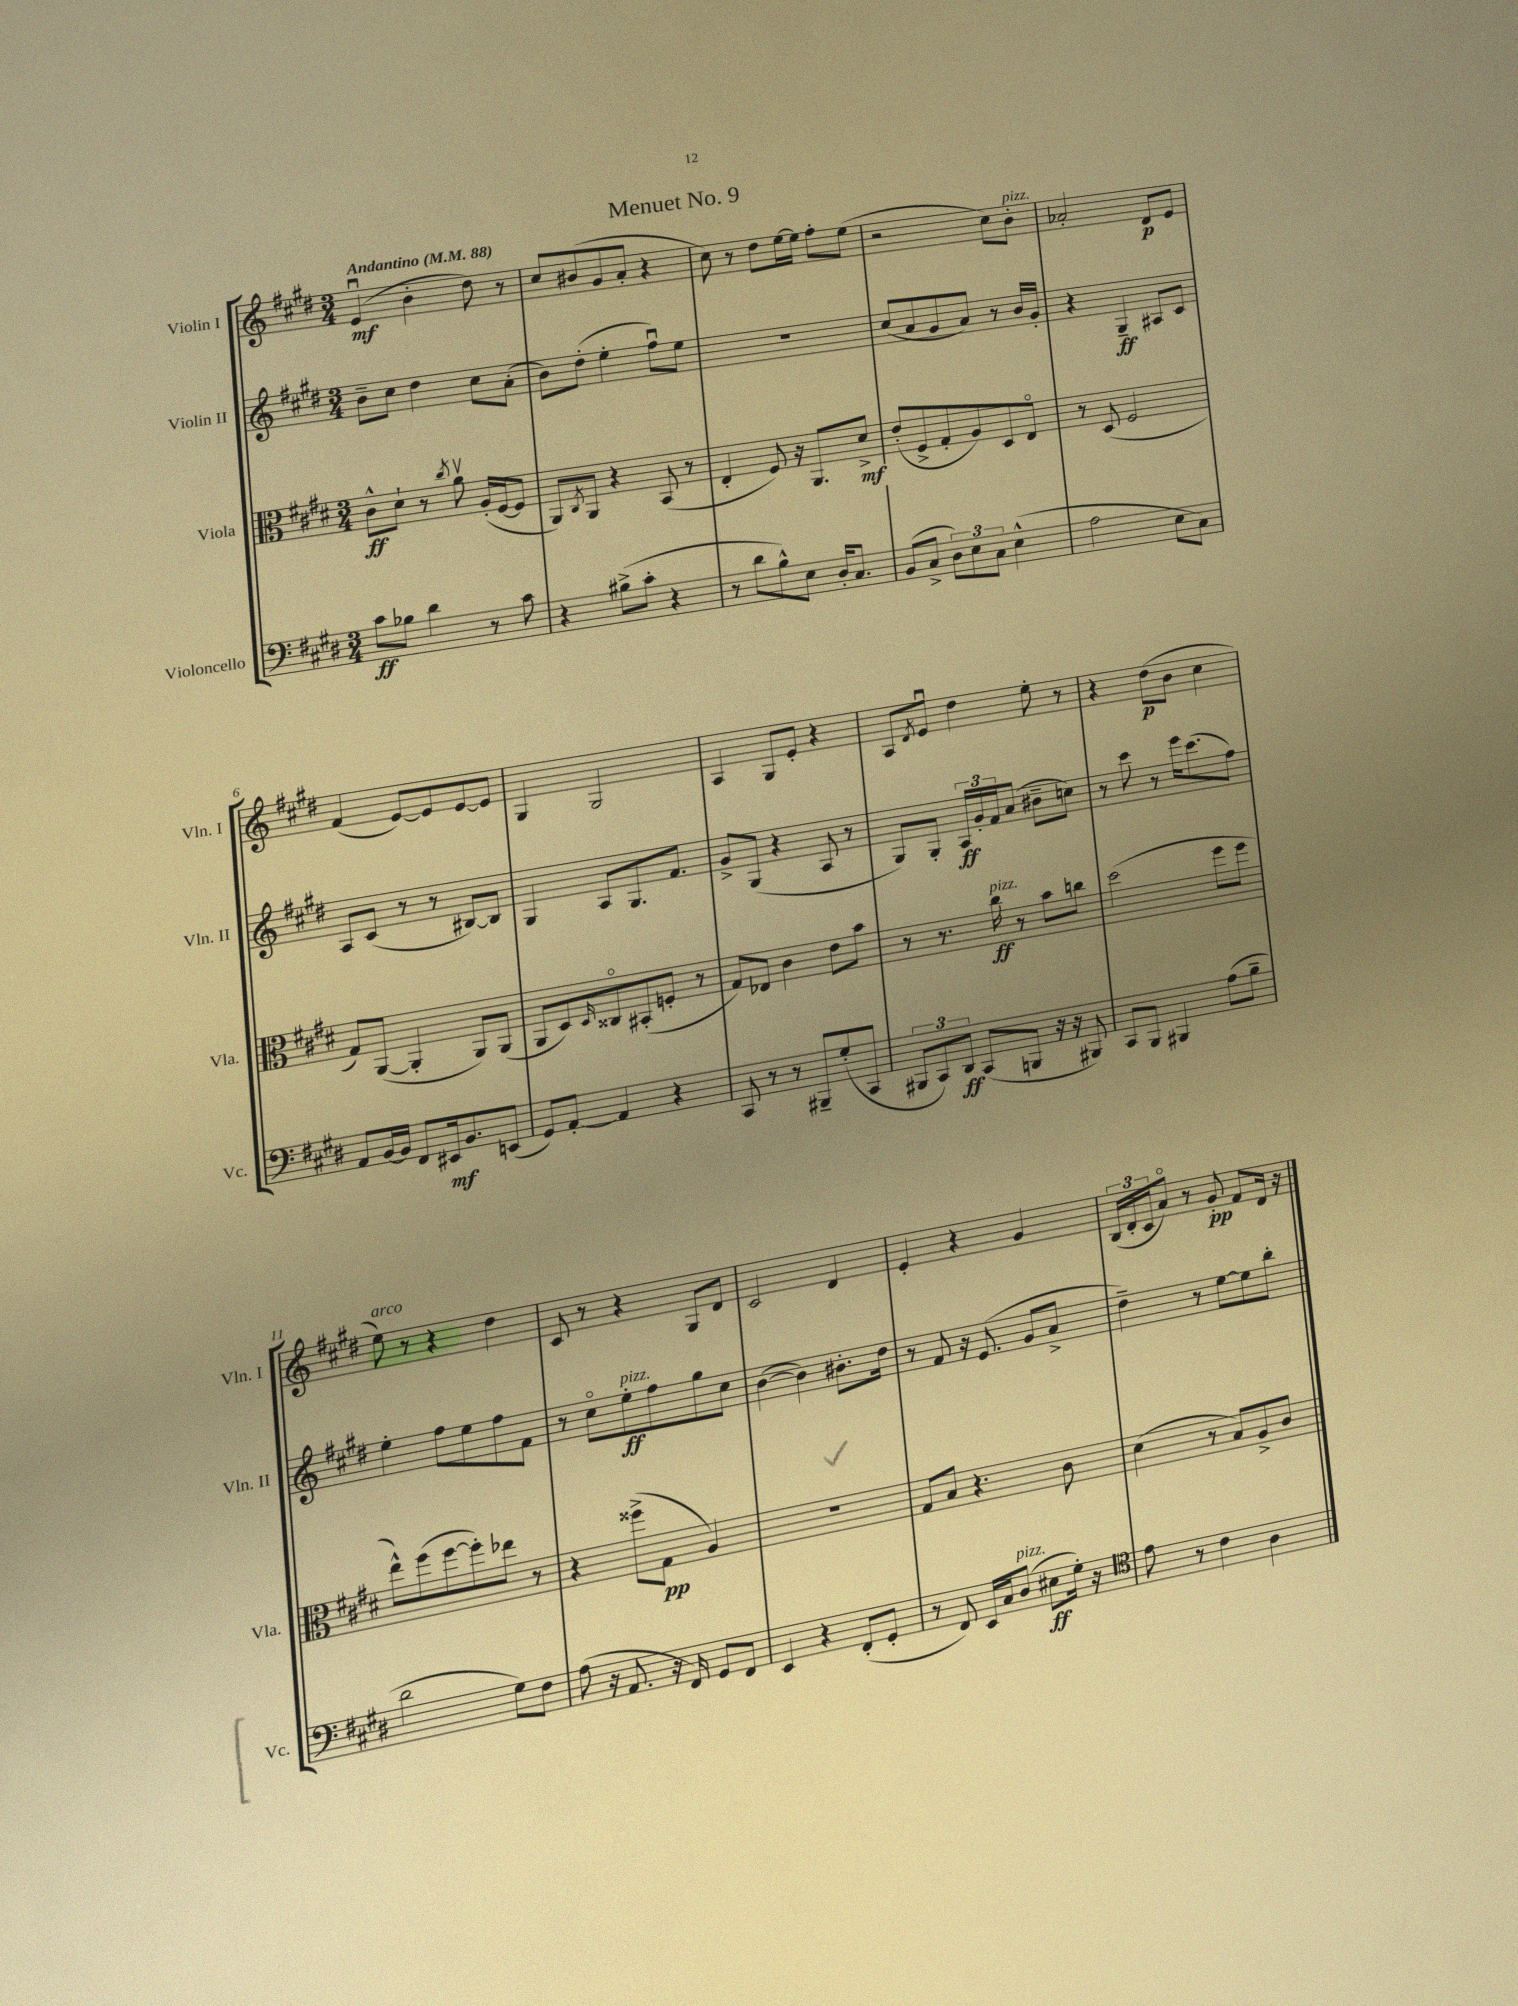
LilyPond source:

\header { title = "Menuet No. 9" }
<<
\new StaffGroup <<
\new Staff = "s0" \with { instrumentName = "Violin I" shortInstrumentName = "Vln. I" } {
    \clef treble \key e \major \numericTimeSignature \time 3/4 \tempo "Andantino" 4 = 88
    e'4\downbow\mf( b'4-. dis''8) r8 |
    cis''8 bis'8( gis'8 a'8-. r4 |
    cis''8) r8 dis''8 e''16~ e''16 fis''8-. e''8( |
    r2 cis''8) b'8-.^\markup { \italic "pizz." } |
    aes'2-. dis'8\p e'8 |
    fis'4( e'8~) e'8 e'8~ e'8 |
    gis4 gis2 |
    a4 gis8 e'8-. r4 |
    a8 \acciaccatura { dis'8 } e'8\downbow dis''4 e''8-. r8 |
    r4 dis''8\p( b'8 cis''4 |
    e''8^\markup { \italic "arco" }) r8 r4 dis''4 |
    cis'8 r8 r4 gis8 dis'8 |
    cis'2 dis'4 |
    e'4-. r4 gis'4 |
    \tuplet 3/2 { b16( dis'16-. cis'16 } a'8\flageolet) r8 gis'8-.\pp fis'8 dis'16 r16 \bar "|." |
}
\new Staff = "s1" \with { instrumentName = "Violin II" shortInstrumentName = "Vln. II" } {
    \clef treble \key e \major \numericTimeSignature \time 3/4
    b'8-- cis''8 dis''4 cis''8 a'8-.( |
    b'8) dis''8-.( e''4-. fis''8\downbow) e''8 |
    R2. |
    cis''8( a'8 gis'8 a'8) r8 b'16 gis'16-. |
    r4 gis4--\ff ais8 cis'8 |
    a8 cis'8( r8 r8 bis8~) bis8 |
    gis4 a8 gis8. fis'8. |
    gis'8-> gis8( r4 a8 r8 |
    gis8) gis8-. \tuplet 3/2 { a16\ff gis'16-. fis'16 } a'8( bis'8-- c''8) |
    r8 cis'''8 r8 e'''16 cis'''8.( fis''8) |
    e''4-. fis''8 e''8 fis''8 fis'8 |
    r8 cis''8\flageolet e''8-.\ff^\markup { \italic "pizz." } fis''8 gis''8 cis''8 |
    b'4~( b'4) bis'8.-. dis''16 |
    r8 fis'8 r16 e'8.( gis'8 a'8-> |
    dis''4--) r8 e''8~ e''8 b''8-. \bar "|." |
}
\new Staff = "s2" \with { instrumentName = "Viola" shortInstrumentName = "Vla." } {
    \clef alto \key e \major \numericTimeSignature \time 3/4
    cis'8-^\ff dis'8-! r8 \acciaccatura { cis''8 } a'8\upbow a16-.( fis16~ fis8 |
    a,8) \acciaccatura { cis8 } a,8 r4 b,8( r8 |
    e4-. fis8) r16 a,8. dis'8->\mf |
    e'8-.( fis8-> gis8-. a8) dis8 e8\flageolet |
    r8 dis8( fis2 |
    gis8) a,8~( a,4-. a,8) a,8( |
    a,8 dis8) \grace { dis16 } cisis8\flageolet bis,8-.( f8-. r8 |
    gis8) ees8 cis'4 e'8 b'8 |
    r8 r8. cis''16\ff^\markup { \italic "pizz." } r8 b'8 c''8 |
    dis''2( fis''8 fis''8 |
    e''8-^) fis''8( fis''8~ fis''8-.) ees''8 r8 |
    r4 fisis''8->( gis8\pp a4) |
    R2. |
    gis8 b8 r4. cis'8 |
    dis'4( r8 b8) a8-> cis'8 \bar "|." |
}
\new Staff = "s3" \with { instrumentName = "Violoncello" shortInstrumentName = "Vc." } {
    \clef bass \key e \major \numericTimeSignature \time 3/4
    cis'8\ff bes8 dis'4 r8 cis'8 |
    r4 bis8->( cis'8-. r4 |
    r8 dis'8 b8-^) e8 dis16-. cis8. |
    b,8( cis8-> \tuplet 3/2 { dis8) e8 cis8 } e4-^( |
    a2 e8 cis8) |
    a,8 b,16~ b,16 fis,8 eis,16\mf b,8. e,8( |
    gis,8) a,8~-. a,4 r4 |
    cis,8 r8 r8 bis,,8-- gis8-.( cis,8 |
    \tuplet 3/2 { bis,,8 cis,8) dis,8\ff } cis,8( b,,8 r16 r16 bis,,8) |
    cis,8 b,,8 bis,,4 a8( b8-- |
    dis'2 gis8) fis8 |
    a8( r16 a,8. r16 fis,16) gis,8 fis,8 |
    e,4 r4 fis,8-.( gis,8-. |
    r8 fis,8) e,16 cis16 dis8^\markup { \italic "pizz." }( eis8\ff gis16-.) r16 |
    \clef tenor e'8 r8 cis'4 a4 \bar "|." |
}
>>
>>
